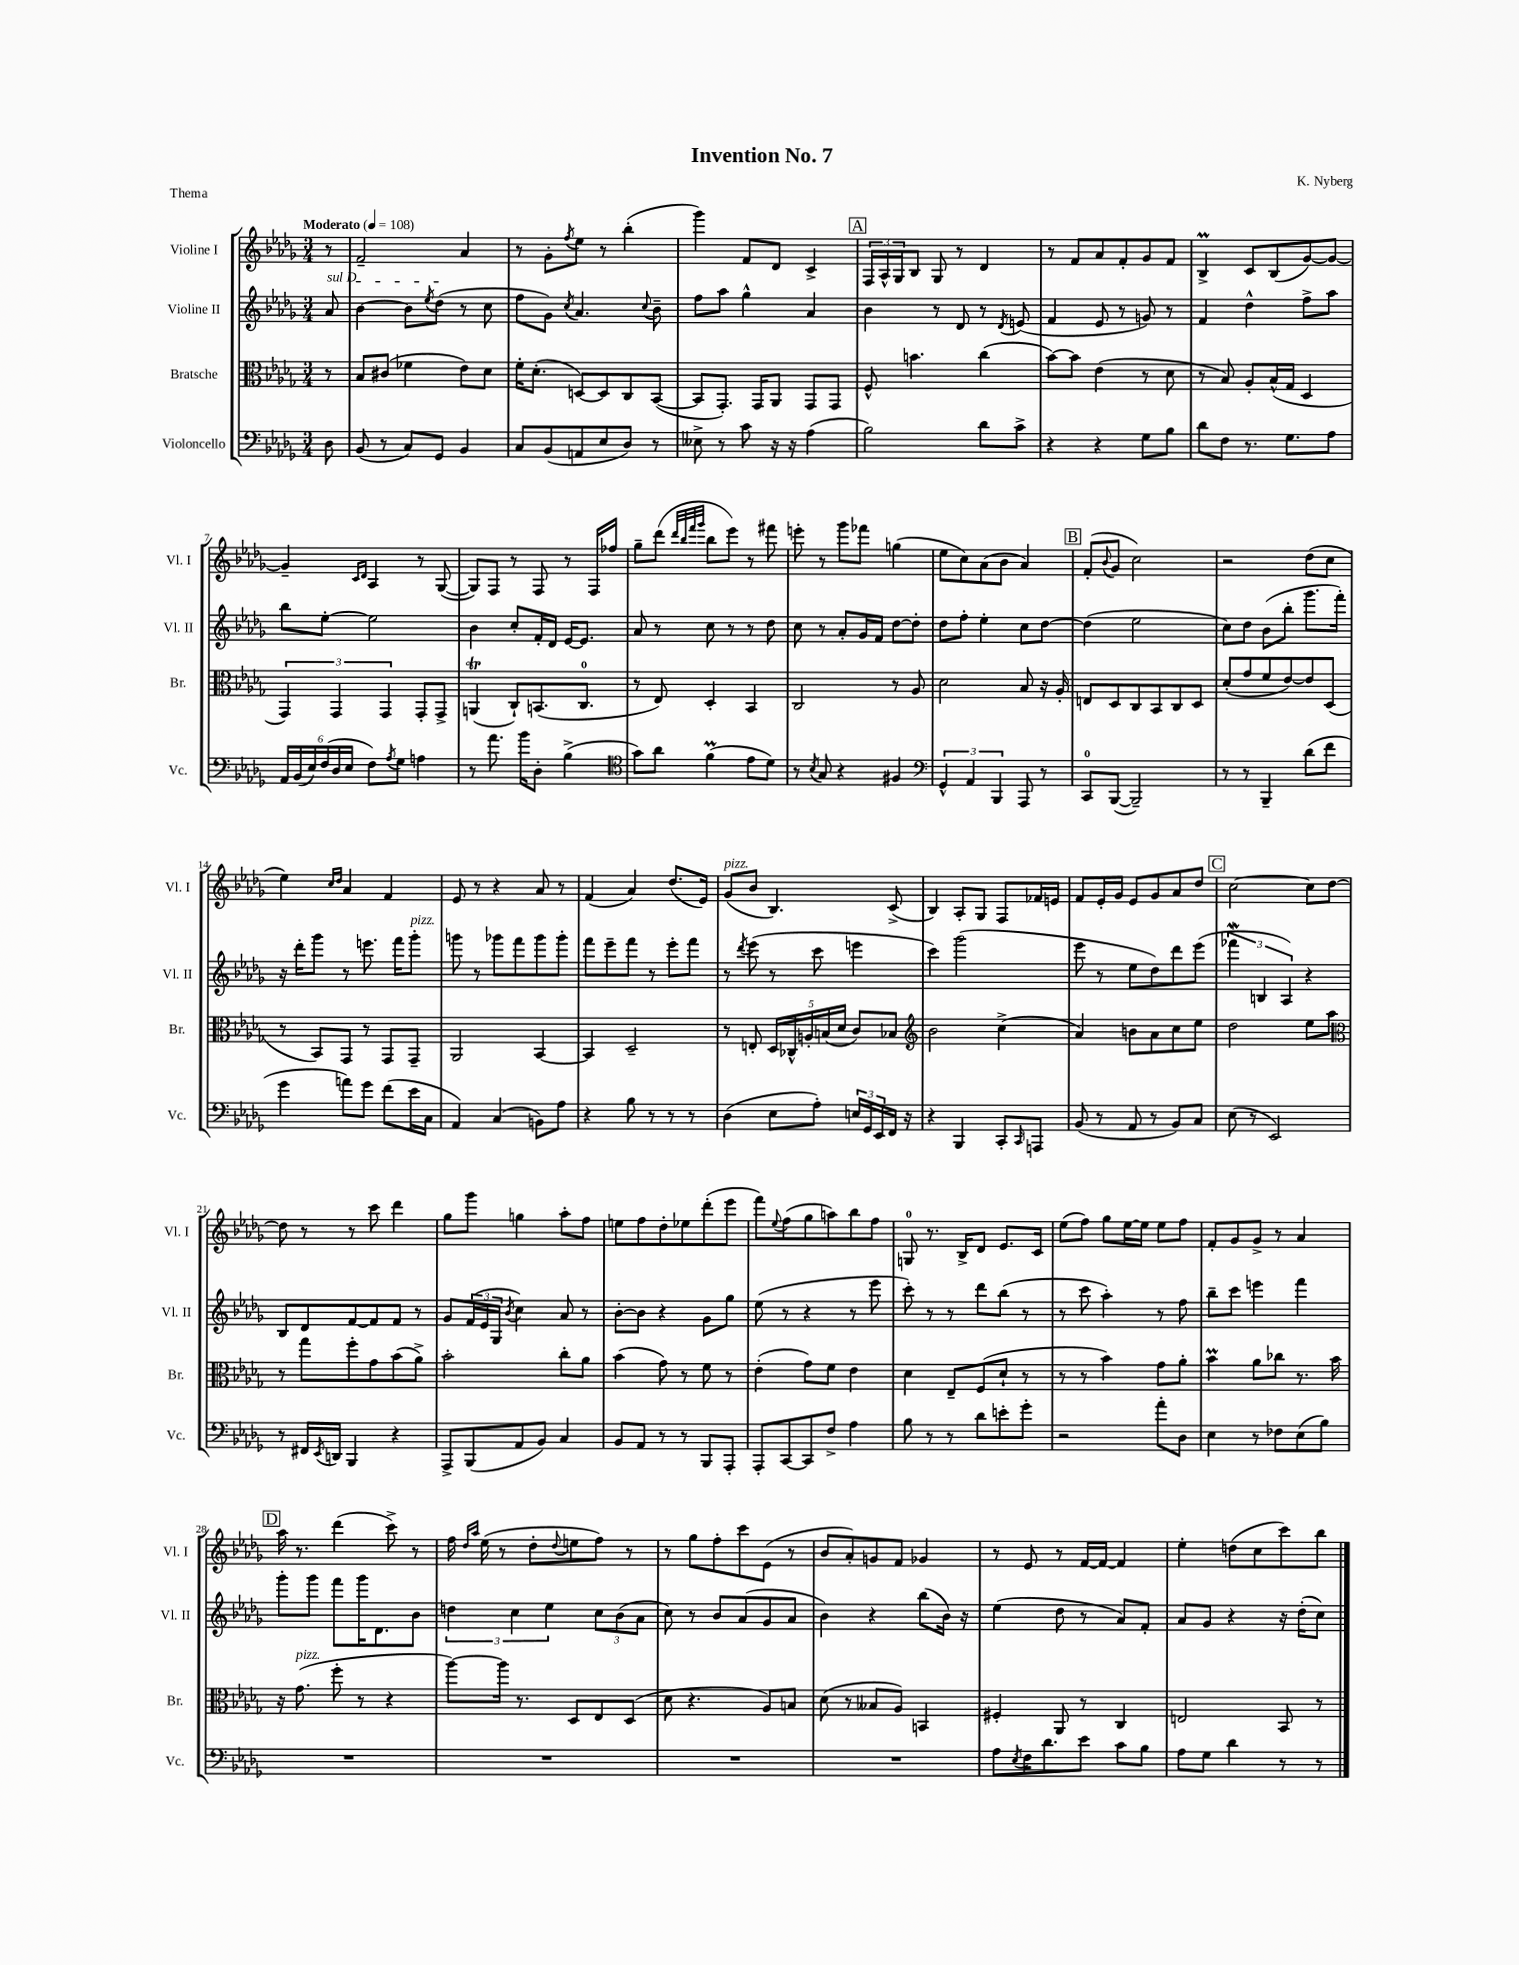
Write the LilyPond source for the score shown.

\header { title = "Invention No. 7" composer = "K. Nyberg" piece = "Thema" }
<<
\new StaffGroup <<
\new Staff = "s0" \with { instrumentName = "Violine I" shortInstrumentName = "Vl. I" } {
    \clef treble \key des \major \numericTimeSignature \time 3/4 \partial 8 \tempo "Moderato" 4 = 108
    r8 |
    f'2-- aes'4 |
    r8 ges'8-. \acciaccatura { f''8 } ees''8 r8 bes''4-.( |
    ges'''4) f'8 des'8 c'4-> |
    \mark \markup { \box "A" } \tuplet 3/2 { f16 aes16-^ ges16 } bes8 ges8 r8 des'4 |
    r8 f'8 aes'8 f'8-. ges'8 f'8 |
    bes4->\prall c'8 bes8( ges'8~) ges'8~ |
    ges'4-- \grace { c'16 des'16 } aes4 r8 ges8~( |
    ges8) f8 r8 f8 r8 f16 fes''16 |
    ges''8-- des'''8( \grace { des'''32 bes''32 f'''32 ges'''32 } bes''8 ees'''8) r8 fis'''8 |
    e'''8-. r8 ges'''8 fes'''8 g''4( |
    ees''8 c''8) aes'8( bes'8 aes'4) |
    \mark \markup { \box "B" } f'8-.( \appoggiatura { bes'8 } ges'8 c''2) |
    r2 des''8( c''8 |
    ees''4) \grace { c''16 des''16 } aes'4 f'4 |
    ees'8 r8 r4 aes'8 r8 |
    f'4( aes'4) des''8.( ees'16) |
    ges'8^\markup { \italic "pizz." }( bes'8 bes4.) c'8->( |
    bes4) aes8-. ges8 f8 fes'16 e'16 |
    f'8 ees'16-. ges'16 ees'8 ges'8 aes'8 des''8 |
    \mark \markup { \box "C" } c''2~ c''8 des''8~ |
    des''8 r8 r8 c'''8 des'''4 |
    ges''8 ges'''8 g''4 aes''8-. f''8 |
    e''8 f''8 des''8-. ees''8 des'''8-.( ees'''8 |
    f'''8) \appoggiatura { ees''8 } f''8( ges''8 a''8) bes''8 f''8 |
    g8-0 r8. bes16-> des'8 ees'8. c'16 |
    ees''8( f''8) ges''8 ees''16~ ees''16 ees''8 f''8 |
    f'8-. ges'8 ges'8-> r8 aes'4 |
    \mark \markup { \box "D" } aes''16 r8. des'''4( c'''8->) r8 |
    f''16 \grace { des''16 aes''16 } ees''16( r8 des''8-. \appoggiatura { des''8 } e''8 f''8) r8 |
    r8 ges''8 f''8-. c'''8 ees'8( r8 |
    bes'8 aes'8-.) g'8 f'8 ges'4 |
    r8 ees'8 r8 f'16~ f'16~ f'4 |
    ees''4-. d''8( c''8 c'''8) bes''8 \bar "|." |
}
\new Staff = "s1" \with { instrumentName = "Violine II" shortInstrumentName = "Vl. II" } {
    \clef treble \key des \major \numericTimeSignature \time 3/4 \partial 8
    \once \override TextSpanner.bound-details.left.text = \markup { \italic "sul D" } aes'8\startTextSpan |
    bes'4~ bes'8 \acciaccatura { ees''8 } des''8\stopTextSpan( r8 c''8 |
    f''8 ges'8) \acciaccatura { c''8 } aes'4. \appoggiatura { c''8 } bes'8-- |
    f''8 aes''8 ges''4-^ aes'4 |
    \mark \markup { \box "A" } bes'4 r8 des'8 r8 \acciaccatura { des'8 } e'8( |
    f'4 ees'8 r8 g'8) r8 |
    f'4 des''4-^ f''8-> aes''8 |
    bes''8 ees''8~-. ees''2 |
    bes'4 c''8-. f'16-. des'16 ees'16~ ees'8. |
    aes'8 r8 c''8 r8 r8 des''8 |
    c''8 r8 aes'8-. ges'16 f'16 des''8~ des''8-. |
    des''8 f''8-. ees''4-. c''8 des''8~ |
    \mark \markup { \box "B" } des''4( ees''2 |
    c''8) des''8 bes'8( bes''8-. ges'''8. f'''16-.) |
    r16 des'''16-. ges'''8 r8 e'''8. f'''16 ges'''8-.^\markup { \italic "pizz." } |
    g'''8 r8 ges'''8 f'''8 ges'''8 ges'''8-. |
    f'''8 ees'''8-- f'''8 r8 ees'''8-. f'''8 |
    r8 \acciaccatura { des'''8 } ees'''8( r8 c'''8 e'''4 |
    c'''4) ges'''2( |
    ees'''8 r8 ees''8 des''8) des'''8 ees'''8( |
    \mark \markup { \box "C" } \tuplet 3/2 { fes'''4\mordent b4 aes4) } r4 |
    bes8 des'8 f'8~ f'8 f'8 r8 |
    ges'8 \tuplet 3/2 { f'16( ees'16 ges16 } \acciaccatura { bes'8 } c''4) aes'8 r8 |
    bes'8~-. bes'8 r4 ges'8 ges''8 |
    ees''8( r8 r4 r8 ees'''8 |
    c'''8-.) r8 r8 des'''8 bes''8( r8 |
    r8 c'''8 aes''4-.) r8 f''8 |
    bes''8-- c'''8 e'''4 f'''4 |
    \mark \markup { \box "D" } ges'''8-. ges'''8 f'''8 ges'''16 des'8. bes'8 |
    \tuplet 3/2 { d''4 c''4 ees''4 } \tuplet 3/2 { c''8 bes'8( aes'8 } |
    c''8) r8 bes'8 aes'8( ges'8 aes'8 |
    bes'4) r4 bes''8( bes'16) r16 |
    ees''4( des''8 r8 aes'8) f'8-. |
    aes'8 ges'8 r4 r16 des''16-.( c''8) \bar "|." |
}
\new Staff = "s2" \with { instrumentName = "Bratsche" shortInstrumentName = "Br." } {
    \clef alto \key des \major \numericTimeSignature \time 3/4 \partial 8
    r8 |
    bes8 cis'8( fes'4 ees'8) des'8 |
    f'16-. des'8.-.( d8~) d8 c8 bes,8~( |
    bes,8 ges,8.-.) ges,16 aes,8 ges,8 ges,8 |
    \mark \markup { \box "A" } f8-^ b'4. c''4( |
    bes'8~) bes'8 ees'4( r8 des'8 |
    r8 bes8) aes8-. bes16-^( ges16 des4 |
    \tuplet 3/2 { ges,4) ges,4 ges,4 } ges,8-. ges,8-> |
    a,4\trill( c8-!) b,8.( c8.-0 |
    r8 ees8) des4-. bes,4 |
    c2 r8 aes8 |
    des'2 bes8 r16 aes16-. |
    \mark \markup { \box "B" } e8 des8 c8 bes,8 c8 des8 |
    des'8-.( ges'8 f'8 ees'8~) ees'8 des8( |
    r8 bes,8) ges,8 r8 ges,8 ges,8-- |
    aes,2 bes,4~ |
    bes,4 des2-- |
    r8 e8-. \tuplet 5/4 { des16 ces16-^ a16-. b16( des'16 } c'8) bes8 |
    \clef treble bes'2 c''4->( |
    aes'4) b'8 aes'8 c''8 ees''8 |
    \mark \markup { \box "C" } des''2 ees''8 aes''8 |
    \clef alto r8 ges''8 f''8-. ges'8 bes'8( aes'8->) |
    bes'2-. c''8-. aes'8 |
    bes'4( ges'8) r8 f'8 r8 |
    ees'4-.( ges'8) f'8 ees'4 |
    des'4 ees8-- f8( des'8-! r8 |
    r8 r8 bes'4) ges'8 aes'8-. |
    bes'4\prall aes'8 ces''8 r8. bes'16 |
    \mark \markup { \box "D" } r16 ges'8.^\markup { \italic "pizz." }( f''8-. r8 r4 |
    aes''8~) aes''16 r8. des8 ees8 des8( |
    des'8 r4. aes8) b8 |
    des'8( r8 beses8 aes8) b,4 |
    fis4-. aes,8 r8 c4 |
    e2 bes,8 r8 \bar "|." |
}
\new Staff = "s3" \with { instrumentName = "Violoncello" shortInstrumentName = "Vc." } {
    \clef bass \key des \major \numericTimeSignature \time 3/4 \partial 8
    des8 |
    bes,8( r8 c8) ges,8 bes,4 |
    c8 bes,8( a,8 ees8 des8) r8 |
    eeses8-> r8 c'8 r16 r16 aes4( |
    \mark \markup { \box "A" } bes2) des'8 c'8-> |
    r4 r4 ges8 bes8 |
    des'8 f8 r8. ges8. aes8 |
    \tuplet 6/4 { aes,16 bes,16( ees16) f16( des16 ees16 } f8) \acciaccatura { aes8 } ges8 a4 |
    r8 aes'8. bes'16 des8-. bes4->( |
    \clef tenor ges'8) aes'8 f'4\prall( ees'8 des'8) |
    r8 \acciaccatura { bes8 } ges8 r4 fis4 |
    \clef bass \tuplet 3/2 { ges,4-^ aes,4 bes,,4 } aes,,8 r8 |
    \mark \markup { \box "B" } c,8-0 bes,,8~( bes,,2--) |
    r8 r8 bes,,4-- des'8( f'8 |
    ges'4 a'8) ges'8 f'8( ees'16 c16 |
    aes,4) c4( b,8) aes8 |
    r4 bes8 r8 r8 r8 |
    des4( ees8 aes8-.) \tuplet 3/2 { e16 ges,16 ees,16 } f,16 r16 |
    r4 bes,,4 c,8-. \grace { c,16 } a,,8 |
    bes,8( r8 aes,8 r8 bes,8) c8 |
    \mark \markup { \box "C" } ees8( r8 ees,2) |
    r8 fis,16 \acciaccatura { ees,8 } d,16 bes,,4 r4 |
    aes,,8-> bes,,8( aes,8 bes,8) c4 |
    bes,8 aes,8 r8 r8 bes,,8 aes,,8-. |
    aes,,8-. c,8~ c,8 f8-> aes4 |
    bes8 r8 r8 des'8 e'8-. ges'8-. |
    r2 aes'8-. des8 |
    ees4 r8 fes8 ees8( bes8) |
    \mark \markup { \box "D" } R2. |
    R2. |
    R2. |
    R2. |
    aes8 \acciaccatura { ees8 } f16 des'8. ees'8 c'8 bes8 |
    aes8 ges8 des'4 r8 r8 \bar "|." |
}
>>
>>
